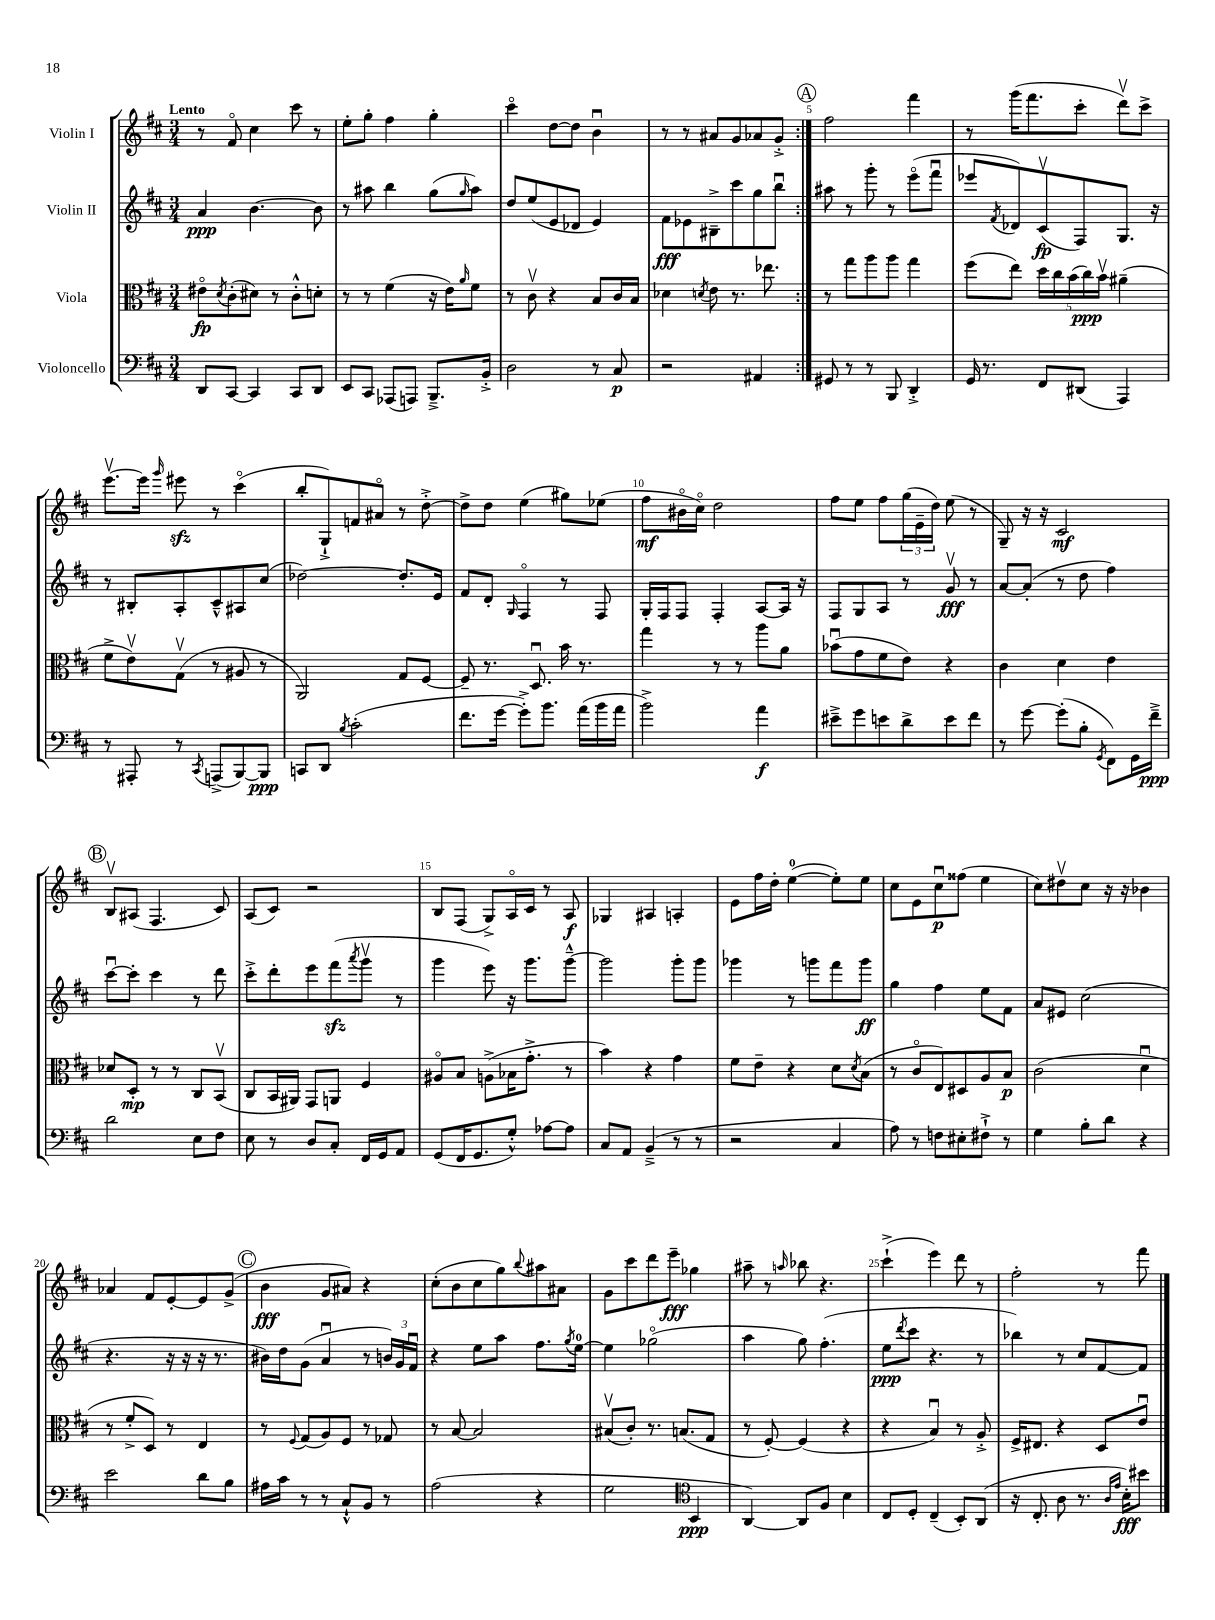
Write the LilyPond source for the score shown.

<<
\new StaffGroup <<
\new Staff = "s0" \with { instrumentName = "Violin I" } {
    \clef treble \key d \major \numericTimeSignature \time 3/4 \tempo "Lento"
    \repeat volta 2 { r8 fis'8\flageolet cis''4 cis'''8 r8 |
    e''8-. g''8-. fis''4 g''4-. |
    cis'''4\flageolet d''8~ d''8 b'4\downbow |
    r8 r8 ais'8 g'8 aes'8 g'8-.-> | }
    \mark \markup { \circle "A" } fis''2 fis'''4 |
    r8 g'''16( fis'''8. cis'''8-. d'''8\upbow) cis'''8-> |
    e'''8.~\upbow e'''16 \grace { g'''16 } eis'''8\sfz r8 cis'''4\flageolet( |
    b''8-. g8-!->) f'8 ais'8\flageolet r8 d''8~-.-> |
    d''8-> d''8 e''4( gis''8) ees''8( |
    fis''8\mf bis'16\flageolet cis''16\flageolet) d''2 |
    fis''8 e''8 fis''8 \tuplet 3/2 { g''16( e'16-- d''16) } e''8( r8 |
    g8--) r16 r16 cis'2\mf |
    \mark \markup { \circle "B" } b8\upbow ais8( fis4. cis'8) |
    a8( cis'8) r2 |
    b8 fis8( g8->) a16\flageolet cis'16 r8 a8\f |
    ges4 ais4 a4-. |
    e'8 fis''16 d''16-. e''4-0~( e''8-.) e''8 |
    cis''8 e'8 cis''8\downbow\p fisis''8( e''4 |
    cis''8) dis''8\upbow cis''8 r16 r16 bes'4 |
    aes'4 fis'8 e'8~-. e'8 g'8->( |
    \mark \markup { \circle "C" } b'4\fff g'8 ais'8) r4 |
    cis''8-.( b'8 cis''8 g''8) \appoggiatura { b''8 } ais''8 ais'8 |
    g'8 cis'''8 d'''8 e'''8--\fff ges''4 |
    ais''8-- r8 \grace { a''16 } bes''8 r4. |
    cis'''4-!->( e'''4) d'''8 r8 |
    fis''2-. r8 fis'''8 \bar "|." |
}
\new Staff = "s1" \with { instrumentName = "Violin II" } {
    \clef treble \key d \major \numericTimeSignature \time 3/4
    \repeat volta 2 { a'4\ppp b'4.~ b'8 |
    r8 ais''8 b''4 g''8( \grace { g''16 } ais''8) |
    d''8 e''8( e'8 des'8 e'4) |
    fis'8\fff ees'8 bis8---> cis'''8 g''8 b''8\downbow | }
    \mark \markup { \circle "A" } ais''8 r8 g'''8-. r8 e'''8\flageolet( fis'''8\downbow |
    ees'''8 \acciaccatura { fis'8 } des'8) cis'8\upbow\fp( fis8) g8. r16 |
    r8 bis8-. a8-. cis'8---^ ais8 cis''8( |
    des''2~) des''8.-. e'16 |
    fis'8 d'8-. \grace { g16 } fis4\flageolet r8 fis8 |
    g16-. fis16 fis8 fis4-. a8~ a16 r16 |
    fis8 g8 a8 r8 g'8\upbow\fff r8 |
    a'8~ a'8-.( r8 d''8 fis''4) |
    \mark \markup { \circle "B" } cis'''8~\downbow cis'''8-. cis'''4 r8 d'''8 |
    cis'''8-.-> d'''8-. e'''8 fis'''8\sfz( \acciaccatura { a'''8 } g'''8\upbow r8 |
    g'''4 e'''8) r16 g'''8. g'''8~---^ |
    g'''2 g'''8-. g'''8 |
    ges'''4 r8 g'''8 fis'''8 g'''8\ff |
    g''4 fis''4 e''8 fis'8 |
    a'8 eis'8 cis''2( |
    r4. r16 r16 r16 r8. |
    \mark \markup { \circle "C" } bis'16) d''16 g'8( a'4\downbow r8 \tuplet 3/2 { b'16) g'16 fis'16\downbow } |
    r4 e''8 a''8 fis''8. \acciaccatura { g''8 } e''16-0~ |
    e''4 ges''2\flageolet( |
    a''4 g''8) fis''4.-.( |
    e''8\ppp \acciaccatura { d'''8 } cis'''8 r4. r8 |
    bes''4) r8 cis''8 fis'8~ fis'8 \bar "|." |
}
\new Staff = "s2" \with { instrumentName = "Viola" } {
    \clef alto \key d \major \numericTimeSignature \time 3/4
    \repeat volta 2 { eis'8\flageolet\fp \acciaccatura { d'8 } cis'8-.( dis'8) r8 cis'8-.-^ d'8-. |
    r8 r8 fis'4( r16 e'16) \grace { a'16 } fis'8 |
    r8 cis'8\upbow r4 b8 cis'16 b16 |
    des'4 \acciaccatura { d'8 } e'8 r8. ees''8. | }
    \mark \markup { \circle "A" } r8 g''8 a''8 a''8 g''4 |
    fis''8( e''8) \tuplet 5/4 { d''16 cis''16 b'16( cis''16\ppp) b'16\upbow } ais'4--( |
    fis'8-> e'8\upbow) g8\upbow( r8 ais8 r8 |
    a,2) g8 fis8~ |
    fis8-- r8. d8.\downbow b'16 r8. |
    g''4 r8 r8 a''8 a'8 |
    bes'8\downbow( g'8 fis'8 e'8) r4 |
    cis'4 d'4 e'4 |
    \mark \markup { \circle "B" } des'8 d8-.\mp r8 r8 cis8 b,8\upbow( |
    cis8 b,16 ais,16) g,8 a,8 fis4 |
    ais8\flageolet b8 a8->( bes16 g'8.-.-> r8 |
    b'4) r4 g'4 |
    fis'8 e'8-- r4 d'8 \acciaccatura { d'8 } b8( |
    r8 cis'8\flageolet e8) dis8 a8 b8\p |
    cis'2( d'4\downbow |
    r8 fis'8-.-> d8) r8 e4 |
    \mark \markup { \circle "C" } r8 \appoggiatura { fis8 } g8( a8) fis8 r8 ges8 |
    r8 b8~ b2 |
    bis8\upbow( cis'8-.) r8. b8.( g8 |
    r8 fis8~-.) fis4( r4 |
    r4 b4\downbow) r8 a8-.-> |
    fis16-> eis8. r4 d8 e'8\downbow \bar "|." |
}
\new Staff = "s3" \with { instrumentName = "Violoncello" } {
    \clef bass \key d \major \numericTimeSignature \time 3/4
    \repeat volta 2 { d,8 cis,8~ cis,4 cis,8 d,8 |
    e,8 cis,8 aes,,8( a,,8) b,,8.---> b,16-.-> |
    d2 r8 cis8\p |
    r2 ais,4 | }
    \mark \markup { \circle "A" } gis,8 r8 r8 b,,8 d,4-.-> |
    g,16 r8. fis,8 dis,8( a,,4) |
    r8 ais,,8-. r8 \acciaccatura { cis,8 } a,,8->( b,,8~) b,,8\ppp |
    c,8 d,8 \acciaccatura { b8 } cis'2-.( |
    fis'8. g'16~ g'8-.->) b'8. a'16( b'16 a'16 |
    b'2->) a'4\f |
    eis'8---> g'8 e'8 d'8-> e'8 fis'8 |
    r8 g'8~ g'8-.( b8-. \acciaccatura { g,8 } fis,8) g,16 fis'16--->\ppp |
    \mark \markup { \circle "B" } d'2 e8 fis8 |
    e8 r8 d8 cis8-. fis,16 g,16 a,8 |
    g,8( fis,16 g,8. g8-.-^) aes8~ aes8 |
    cis8 a,8 b,4--->( r8 r8 |
    r2 cis4 |
    a8) r8 f8 eis8-. fis8-!-> r8 |
    g4 b8-. d'8 r4 |
    e'2 d'8 b8 |
    \mark \markup { \circle "C" } ais16 cis'16 r8 r8 cis8-!-^ b,8 r8 |
    a2( r4 |
    g2 \clef tenor b,4\ppp |
    a,4~) a,8 fis8 b4 |
    cis8 d8-. cis4--( b,8-.) a,8( |
    r16 cis8.-. a8 r8. \grace { a16 e'16 } b16-.\fff) bis'8 \bar "|." |
}
>>
>>
\layout { \context { \Score \override BarNumber.break-visibility = ##(#f #t #t) barNumberVisibility = #(every-nth-bar-number-visible 5) } }
